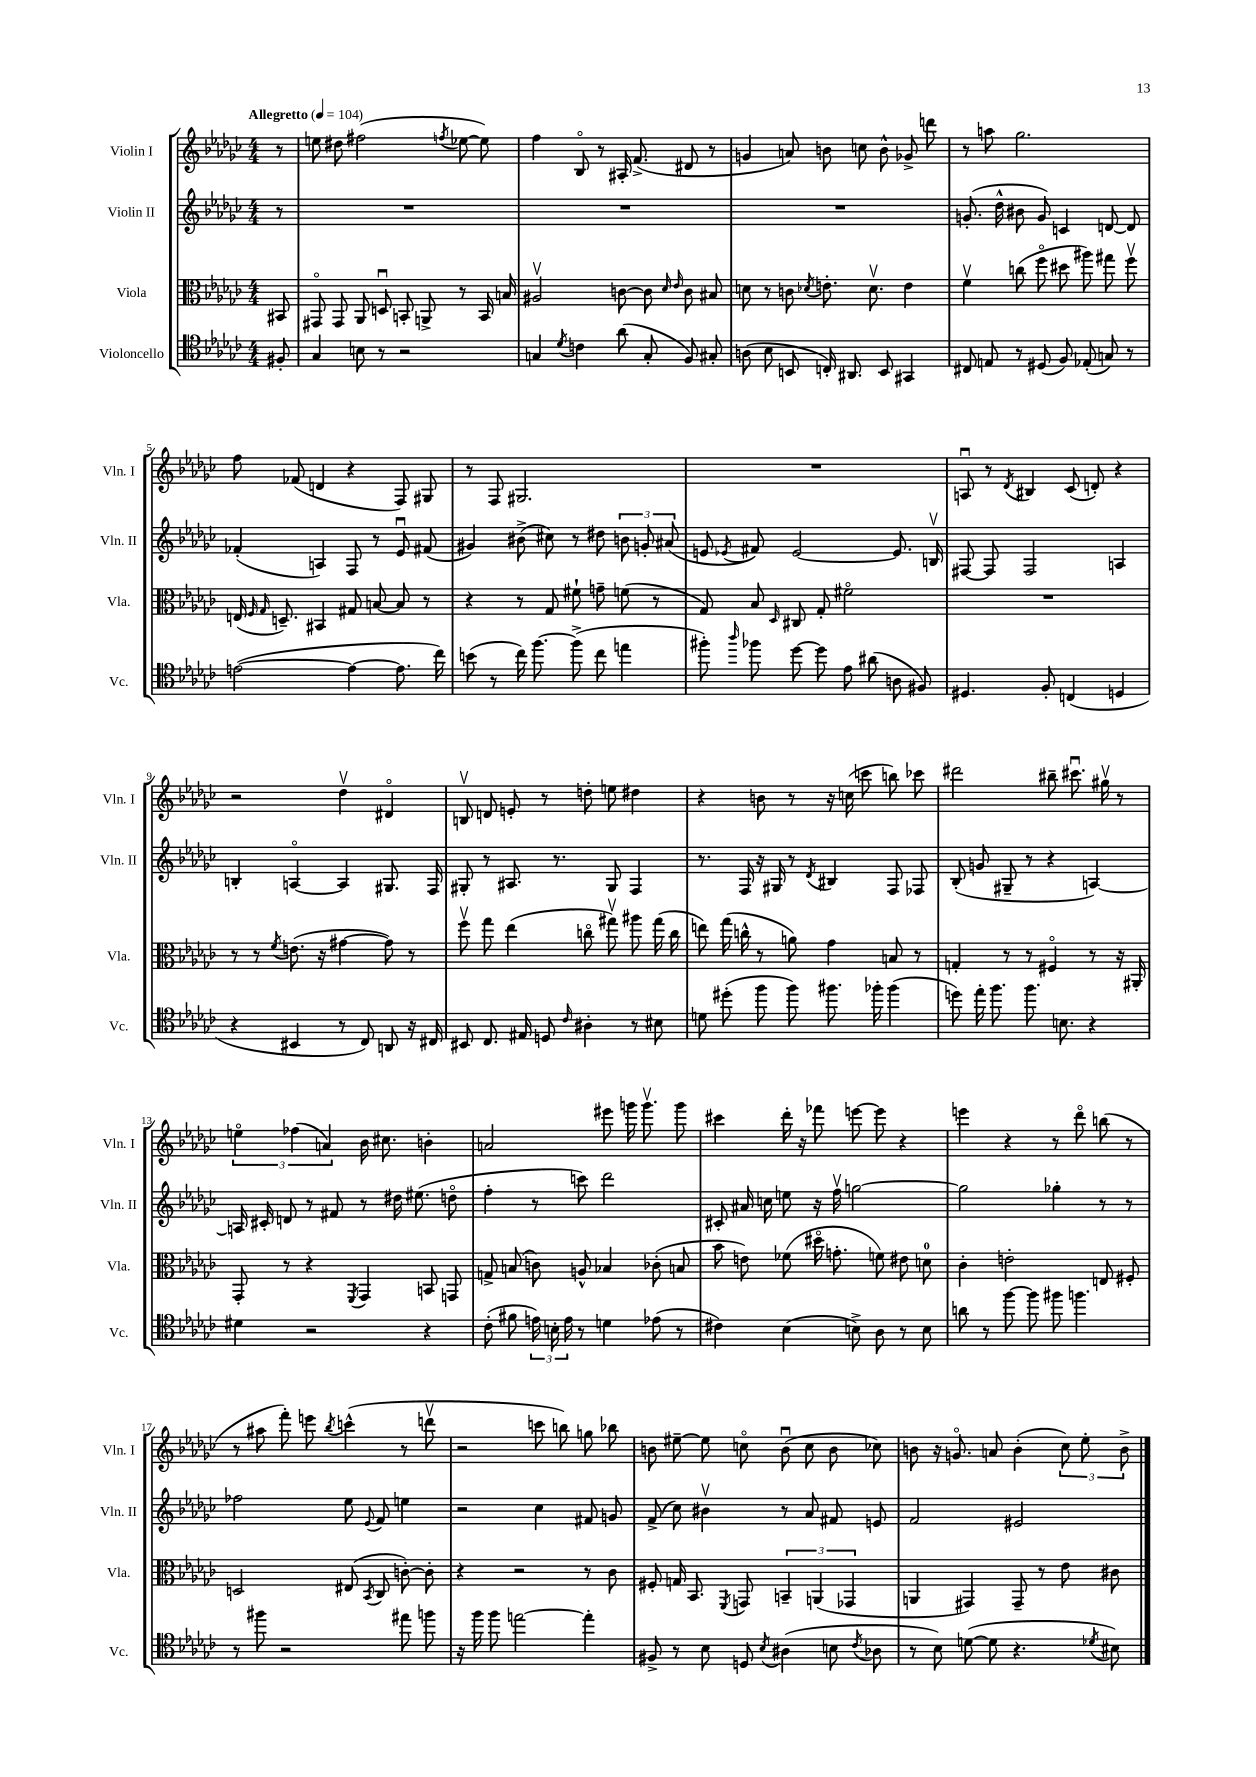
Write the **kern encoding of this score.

**kern	**kern	**kern	**kern
*staff4	*staff3	*staff2	*staff1
*clefC4	*clefC3	*clefG2	*clefG2
*k[b-e-a-d-g-c-]	*k[b-e-a-d-g-c-]	*k[b-e-a-d-g-c-]	*k[b-e-a-d-g-c-]
*M4/4	*M4/4	*M4/4	*M4/4
*MM104	*MM104	*MM104	*MM104
8F#'	8BB#	8r	8r
=	=	=	=
4G-	8GG#o	1r	8ee
.	8GG#	.	8dd#
8B	8AA-	.	(2ff#
8r	8Du	.	.
2r	8BB'	.	.
.	8AA^	.	.
.	.	.	8qff
.	8r	.	[8ee-
.	16BB	.	8ee-])
.	16B	.	.
=	=	=	=
4G	2A#v	1r	4ff
8qd-	.	.	.
4c	.	.	8B-o
.	.	.	8r
(8a-	[8c	.	16A#'
.	.	.	(8.f^
8G'	8c]	.	.
.	16qqd-	.	.
.	16qqe-	.	.
8F)	8c	.	8d#
8G#'	8B#	.	8r
=	=	=	=
(8A	8d	1r	4g
8B-	8r	.	.
8BB	8c	.	8a)
.	8qd-	.	.
16C')	8.e'	.	8b
8.AA#	.	.	.
.	.	.	8cc
.	8.d-v	.	.
8BB	.	.	8b^^
4GG#	4e	.	8g-^
.	.	.	8ddd
=	=	=	=
8C#	4fv	(8.g'	8r
8E	.	.	8aa
.	.	16dd-^^	.
8r	(8cc	8b#	2.gg-
(8D#	8ffo	8g)	.
8F)	8dd#	4c	.
(8E-'	8aa#)	.	.
8G)	8gg#	[8d	.
8r	8ffv	8d]	.
=	=	=	=
([2e	(16E	(4f-'	8ff
.	16qqF	.	.
.	16qqG-	.	.
.	8.D~)	.	.
.	.	.	(8f-
.	4BB#	4A)	4d
4e_	8G#	8F	4r
.	[8B	8r	.
8.e]	8B]	8e-u	8F)
.	8r	(8f#	8G#
16cc-)	.	.	.
=	=	=	=
(8b	4r	4g#)	8r
8r	.	.	8F
16cc-)	8r	(8b#^	2.G#
[8.ff	.	.	.
.	8G-	8cc#)	.
(8ff^]	8f#`	8r	.
8cc-	8g~	8dd#	.
4ee	(8f	12b	.
.	.	12g'	.
.	8r	.	.
.	.	(12a#	.
=	=	=	=
8ff#')	8G-)	8e	1r
16qqaa-	.	8qe-	.
8ff-	8B-	8f#)	.
.	16qqD-	.	.
[8dd-	8C#	[2e-	.
8dd-]	8G-'	.	.
8e-	2f#o	.	.
(8a#	.	.	.
8A	.	8.e-]	.
8F#)	.	.	.
.	.	16Bv	.
=	=	=	=
4.D#	1r	[8F#	8Au
.	.	8F#]	8r
.	.	.	8qd-
.	.	2F#	4B#
8F'	.	.	.
(4C	.	.	(8c-
.	.	.	8d')
4D	.	4A	4r
=	=	=	=
4r	8r	4B'	2r
.	8r	.	.
.	8qf	.	.
4BB#	(8.e	[4Ao	.
.	16r	.	.
8r	[4g#	4A]	4dd-v
8C-)	.	.	.
8AA	8g#])	8.G#	4d#o
16r	8r	.	.
16C#	.	16F	.
=	=	=	=
8BB#	8ffv	8G#'	8Bv
8.C-	8gg-	8r	8d
.	(4ee-	8.A#	8e'
16E#	.	.	.
8D	.	.	8r
.	.	8.r	.
16qqc-	.	.	.
4A#'	8cco	.	8dd'
.	8gg#v)	8G#	8ee
8r	8aa#	4F	4dd#
8B#	(16gg#	.	.
.	16cc	.	.
=	=	=	=
8d	8ee)	8.r	4r
(8dd#'	(16gg-	.	.
.	16cc^^	16F	.
8ff	8r	16r	8b
.	.	16G#	.
8ff)	8a)	8r	8r
.	.	8qd-	.
8.ff#	4g-	4B#	16r
.	.	.	(16cc
.	.	.	8ccc
16ff-'	.	.	.
(4ff-	8B	8F	8bb)
.	8r	8F-	8ccc-
=	=	=	=
8dd)	4G'	(8B-'	2ddd#
16ee-'	.	8g	.
8.ff	.	.	.
.	8r	8G#~	.
8.ff	8r	8r	.
.	4F#o	4r	8bb#~
8.B	.	.	.
.	.	.	8.ccc#u
4r	8r	[4A)	.
.	.	.	16gg#v
.	16r	.	8r
.	16AA#'	.	.
=	=	=	=
4d#	8GG-'	16A]	6eeo
.	.	16c#'	.
.	8r	8d	.
.	.	.	(6ff-
2r	4r	8r	.
.	.	.	6a)
.	.	8f#	.
.	8qFF	.	.
.	4GG-	8r	16b-
.	.	.	8.cc#
.	.	16dd#	.
.	.	(8.ee#	.
4r	8BB	.	4b'
.	8GG	8ddo	.
=	=	=	=
(8c-'	8G^	4ff'	2a
8f#	(8B	.	.
24e)	8c)	8r	.
24B'	.	.	.
24e	.	.	.
8r	8A^^	8ccc)	.
4d	4B-	2ddd-	8eee#
.	.	.	16ggg
.	.	.	8.gggv
(8e-	(8c-'	.	.
8r	8B	.	8ggg
=	=	=	=
4c#)	8b-	8c#'	4ccc#
.	8e)	16a#	.
.	.	16cc	.
(4B-	(8f-	8ee	16ddd-'
.	.	.	16r
.	16dd#o	16r	8fff-
.	8.g'	16ffv	.
8B^)	.	[2gg	[8eee
8A-	8f)	.	8eee]
8r	8e#	.	4r
8B	8d	.	.
=	=	=	=
8a	4c-'	2gg]	4eee
8r	.	.	.
[8ff	2e'	.	4r
8ff]	.	.	.
8ff#	.	4gg-'	8r
4.ff	.	.	8ddd-o
.	8E	8r	(8bb
.	8F#'	8r	8r
=	=	=	=
8r	2D	2ff-	8r
8ff#	.	.	8aa#
2r	.	.	8fff')
.	.	.	8eee
.	.	.	8qbb-
.	(8E#	8ee-	(4ccc^^
.	8qBB-	8qqe-	.
.	8C-	8f	.
8ee#	[8c')	4ee	8r
8ff	8c']	.	8dddv
=	=	=	=
16r	4r	2r	2r
16ff	.	.	.
8ff	.	.	.
[2ee	2r	.	.
.	.	4cc-	8ccc
.	.	.	8bb)
4ee']	8r	8f#	8gg
.	8c-	8g	8bb-
=	=	=	=
8F#^	8F#'	(8f^	8b
8r	16G	8cc-)	[8ee#~
.	8.BB-	.	.
8B-	.	4b#v	8ee#]
.	8qFF	.	.
8D	8GG	.	8cco
8qB-	.	.	.
(4A#	6BB~	8r	(8bu
.	.	8a-	8cc
.	(6AA	.	.
8B	.	8f#	8b
.	6GG-	.	.
8qc-	.	.	.
8A-	.	8e	8cc-)
=	=	=	=
8r	4AA	2f	8b
8B-)	.	.	16r
.	.	.	8.go
([8d	4GG#)	.	.
8d]	.	.	8a
4.r	8GG#~	2e#	(4b'
.	8r	.	.
.	8e-	.	12cc-)
.	.	.	12ee-'
8qd-	.	.	.
8B#)	8c#	.	.
.	.	.	12b^
==	==	==	==
*-	*-	*-	*-
